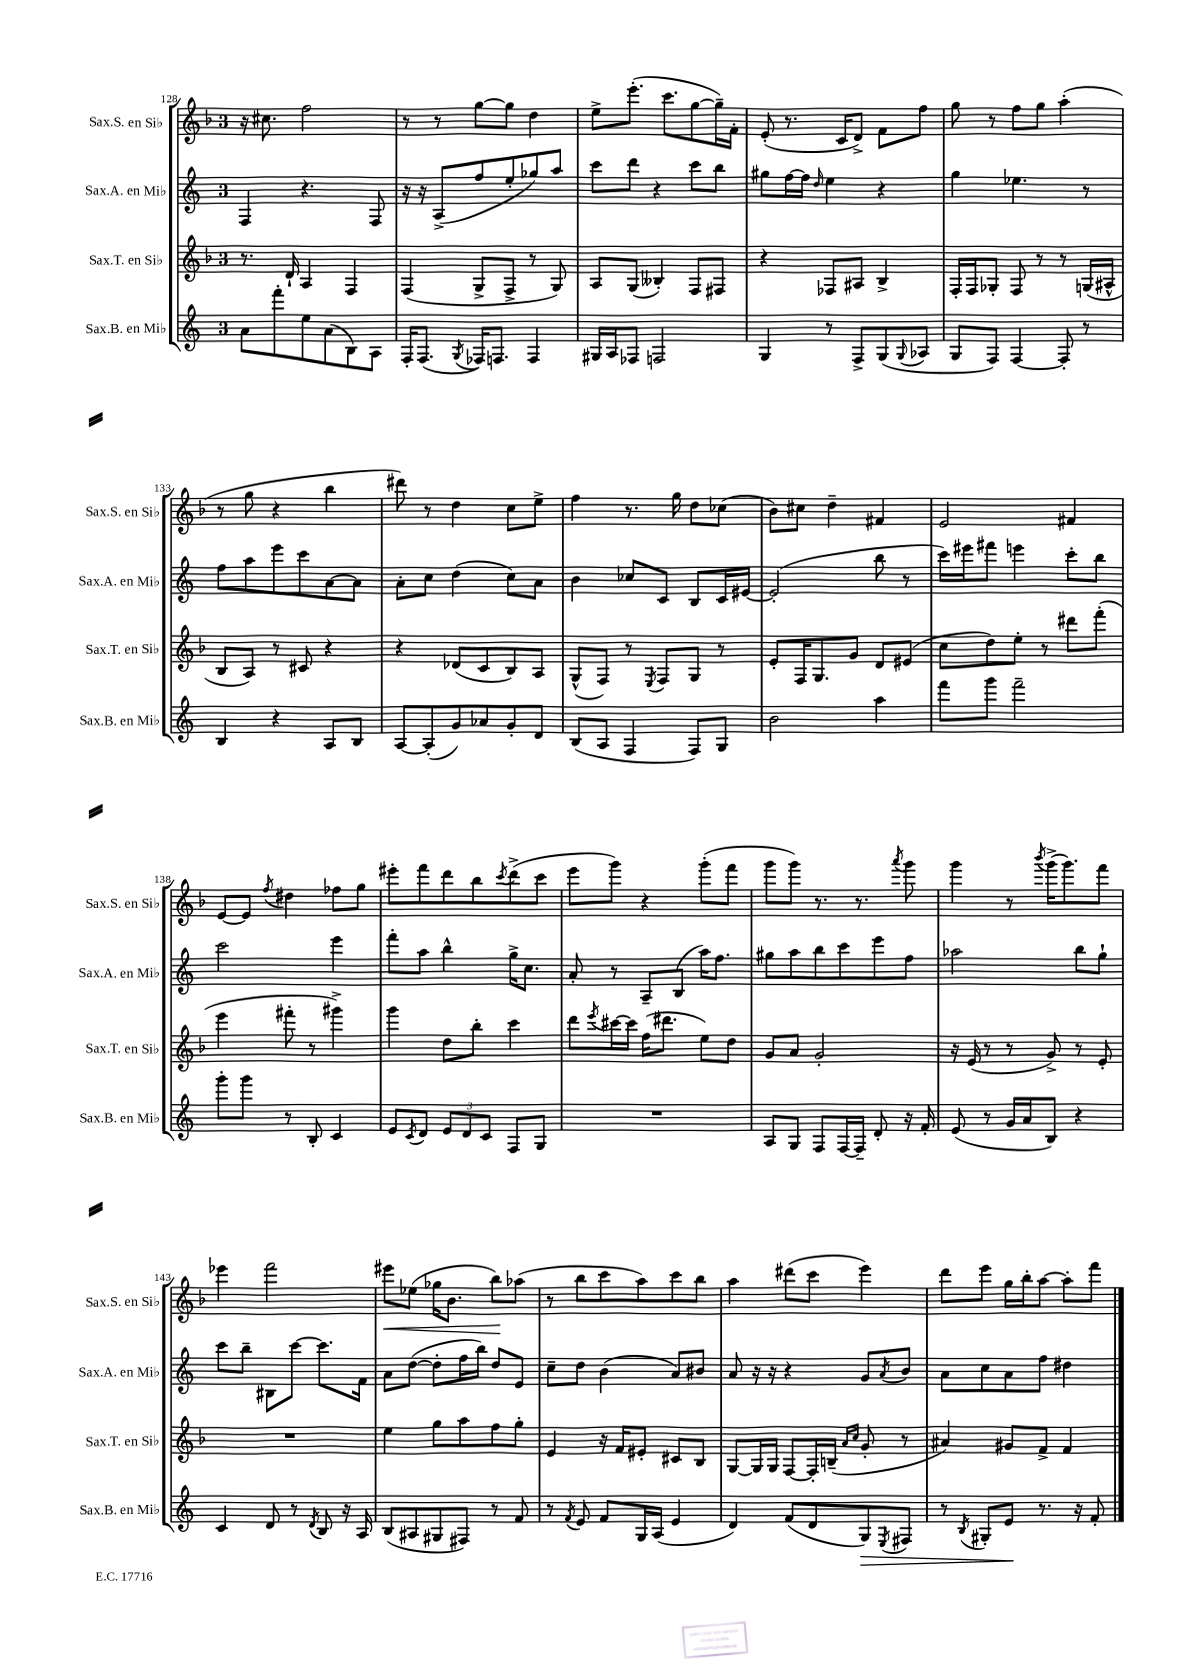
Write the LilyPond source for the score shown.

<<
\new StaffGroup <<
\new Staff = "s0" \with { instrumentName = "Sax.S. en Sib" shortInstrumentName = "Sax.S. en Sib" } {
    \clef treble \key f \major \once \override Staff.TimeSignature.style = #'single-digit \time 3/4
    r16 cis''8. f''2 |
    r8 r8 g''8~ g''8 d''4 |
    e''8-> e'''8.-.( c'''8. g''8~ g''16--) f'16-. |
    e'8-.( r8. c'16 d'8->) f'8 f''8 |
    g''8 r8 f''8 g''8 a''4-.( |
    r8 g''8 r4 bes''4 |
    dis'''8) r8 d''4 c''8 e''8-> |
    f''4 r8. g''16 d''8 ces''8( |
    bes'8) cis''8 d''4-- fis'4 |
    e'2 fis'4 |
    e'8~ e'8 \acciaccatura { f''8 } dis''4 fes''8 g''8 |
    eis'''8-. f'''8 d'''8 bes''8 \acciaccatura { c'''8 } d'''8->( c'''8 |
    e'''8 g'''8) r4 g'''8-.( f'''8 |
    g'''8 g'''8) r8. r8. \acciaccatura { a'''8 } g'''8 |
    g'''4 r8 \acciaccatura { bes'''8 } g'''16->( g'''8.) f'''8 |
    ees'''4 f'''2 |
    eis'''8\< ees''8( ges''16 bes'8. bes''8\!) aes''8( |
    r8 bes''8 c'''8 a''8) c'''8 bes''8 |
    a''4 dis'''8( c'''8 e'''4) |
    d'''8 e'''8 g''16 bes''16-. a''8~ a''8-. f'''8 \bar "|." |
}
\new Staff = "s1" \with { instrumentName = "Sax.A. en Mib" shortInstrumentName = "Sax.A. en Mib" } {
    \clef treble \key c \major \once \override Staff.TimeSignature.style = #'single-digit \time 3/4
    f4 r4. f8 |
    r16 r16 a8->( f''8 e''8-. ges''8) a''8 |
    c'''8 d'''8 r4 c'''8 b''8 |
    gis''8 f''16~ f''16 \grace { d''16 } e''4 r4 |
    g''4 ees''4. r8 |
    f''8 a''8 e'''8 c'''8 a'8~ a'8 |
    a'8-. c''8 d''4( c''8) a'8 |
    b'4 ces''8 c'8 b8 c'16 eis'16~ |
    eis'2-.( b''8 r8 |
    c'''16) eis'''16 fis'''8 e'''4 c'''8-. b''8 |
    c'''2 e'''4 |
    f'''8-. a''8 b''4-^ g''16-> c''8. |
    a'8-. r8 a8-- b8( a''16) f''8. |
    gis''8 a''8 b''8 c'''8 e'''8 f''8 |
    aes''2 b''8 g''8-! |
    c'''8 b''8-- bis8 c'''8~ c'''8. f'16 |
    a'8 d''8~( d''8-. f''16 b''16) d''8 e'8 |
    c''8-- d''8 b'4( a'8) bis'8 |
    a'8 r16 r16 r4 g'8 \acciaccatura { a'8 } b'8 |
    a'8 c''8 a'8 f''8 dis''4 \bar "|." |
}
\new Staff = "s2" \with { instrumentName = "Sax.T. en Sib" shortInstrumentName = "Sax.T. en Sib" } {
    \clef treble \key f \major \once \override Staff.TimeSignature.style = #'single-digit \time 3/4
    r8. d'16-! a4 f4 |
    f4( g8-> f8-> r8 g8) |
    a8 g8( beses4-.) f8 fis8 |
    r4 fes8 ais8 bes4-> |
    f16-. f16 ges8-. f8 r8 r8 g16( ais16-^ |
    bes8 a8) r8 cis'8 r4 |
    r4 des'8( c'8 bes8) a8 |
    g8-^( f8) r8 \acciaccatura { e8 } f8 g8 r8 |
    e'8-. f16 g8. g'8 d'8 eis'8( |
    c''8 d''8) e''8-. r8 dis'''8 f'''8-.( |
    e'''4 fis'''8-. r8 gis'''4->) |
    g'''4 d''8 bes''8-. c'''4 |
    d'''8 \acciaccatura { e'''8 } cis'''16~ cis'''16 f''16( dis'''8. e''8) d''8 |
    g'8 a'8 g'2-. |
    r16 e'16( r8 r8 g'8->) r8 e'8-. |
    R2. |
    e''4 g''8 a''8 f''8 g''8-. |
    e'4 r16 f'16 eis'8-. cis'8 bes8 |
    g8~ g16 g16 f8~ f16-. b16--( \grace { a'16 c''16 } g'8-. r8 |
    ais'4) gis'8 f'8-> f'4 \bar "|." |
}
\new Staff = "s3" \with { instrumentName = "Sax.B. en Mib" shortInstrumentName = "Sax.B. en Mib" } {
    \clef treble \key c \major \once \override Staff.TimeSignature.style = #'single-digit \time 3/4
    a'8 f'''8-. e''8 a'8( b8) a8 |
    f16-. f8.( \acciaccatura { g8 } fes16) f8. f4 |
    gis16 a16 fes8 f2 |
    g4 r8 f8-> g8( \appoggiatura { g8 } aes8 |
    g8 f8) f4~ f8-. r8 |
    b4 r4 a8 b8 |
    a8~ a8-.( g'8) aes'8 g'8-. d'8 |
    b8( a8 f4 f8) g8 |
    b'2 a''4 |
    f'''8 g'''8 f'''2-- |
    g'''8-. g'''8 r8 b8-. c'4 |
    e'8 \acciaccatura { c'8 } d'8 \tuplet 3/2 { e'8 d'8 c'8 } f8 g8 |
    R2. |
    a8 g8 f8 f16~ f16-- d'8-. r16 f'16-. |
    e'8( r8 g'16 a'16 b8) r4 |
    c'4 d'8 r8 \acciaccatura { d'8 } b8 r16 a16 |
    b8( ais8 gis8 fis8) r8 f'8 |
    r8 \acciaccatura { f'8 } e'8 f'8 g16 a16( e'4 |
    d'4) f'8( d'8 g8\>) \acciaccatura { e8 } fis8 |
    r8 \acciaccatura { b8 } gis8-. e'8\! r8. r16 f'8-. \bar "|." |
}
>>
>>
\layout { \context { \Score currentBarNumber = #128 } }
